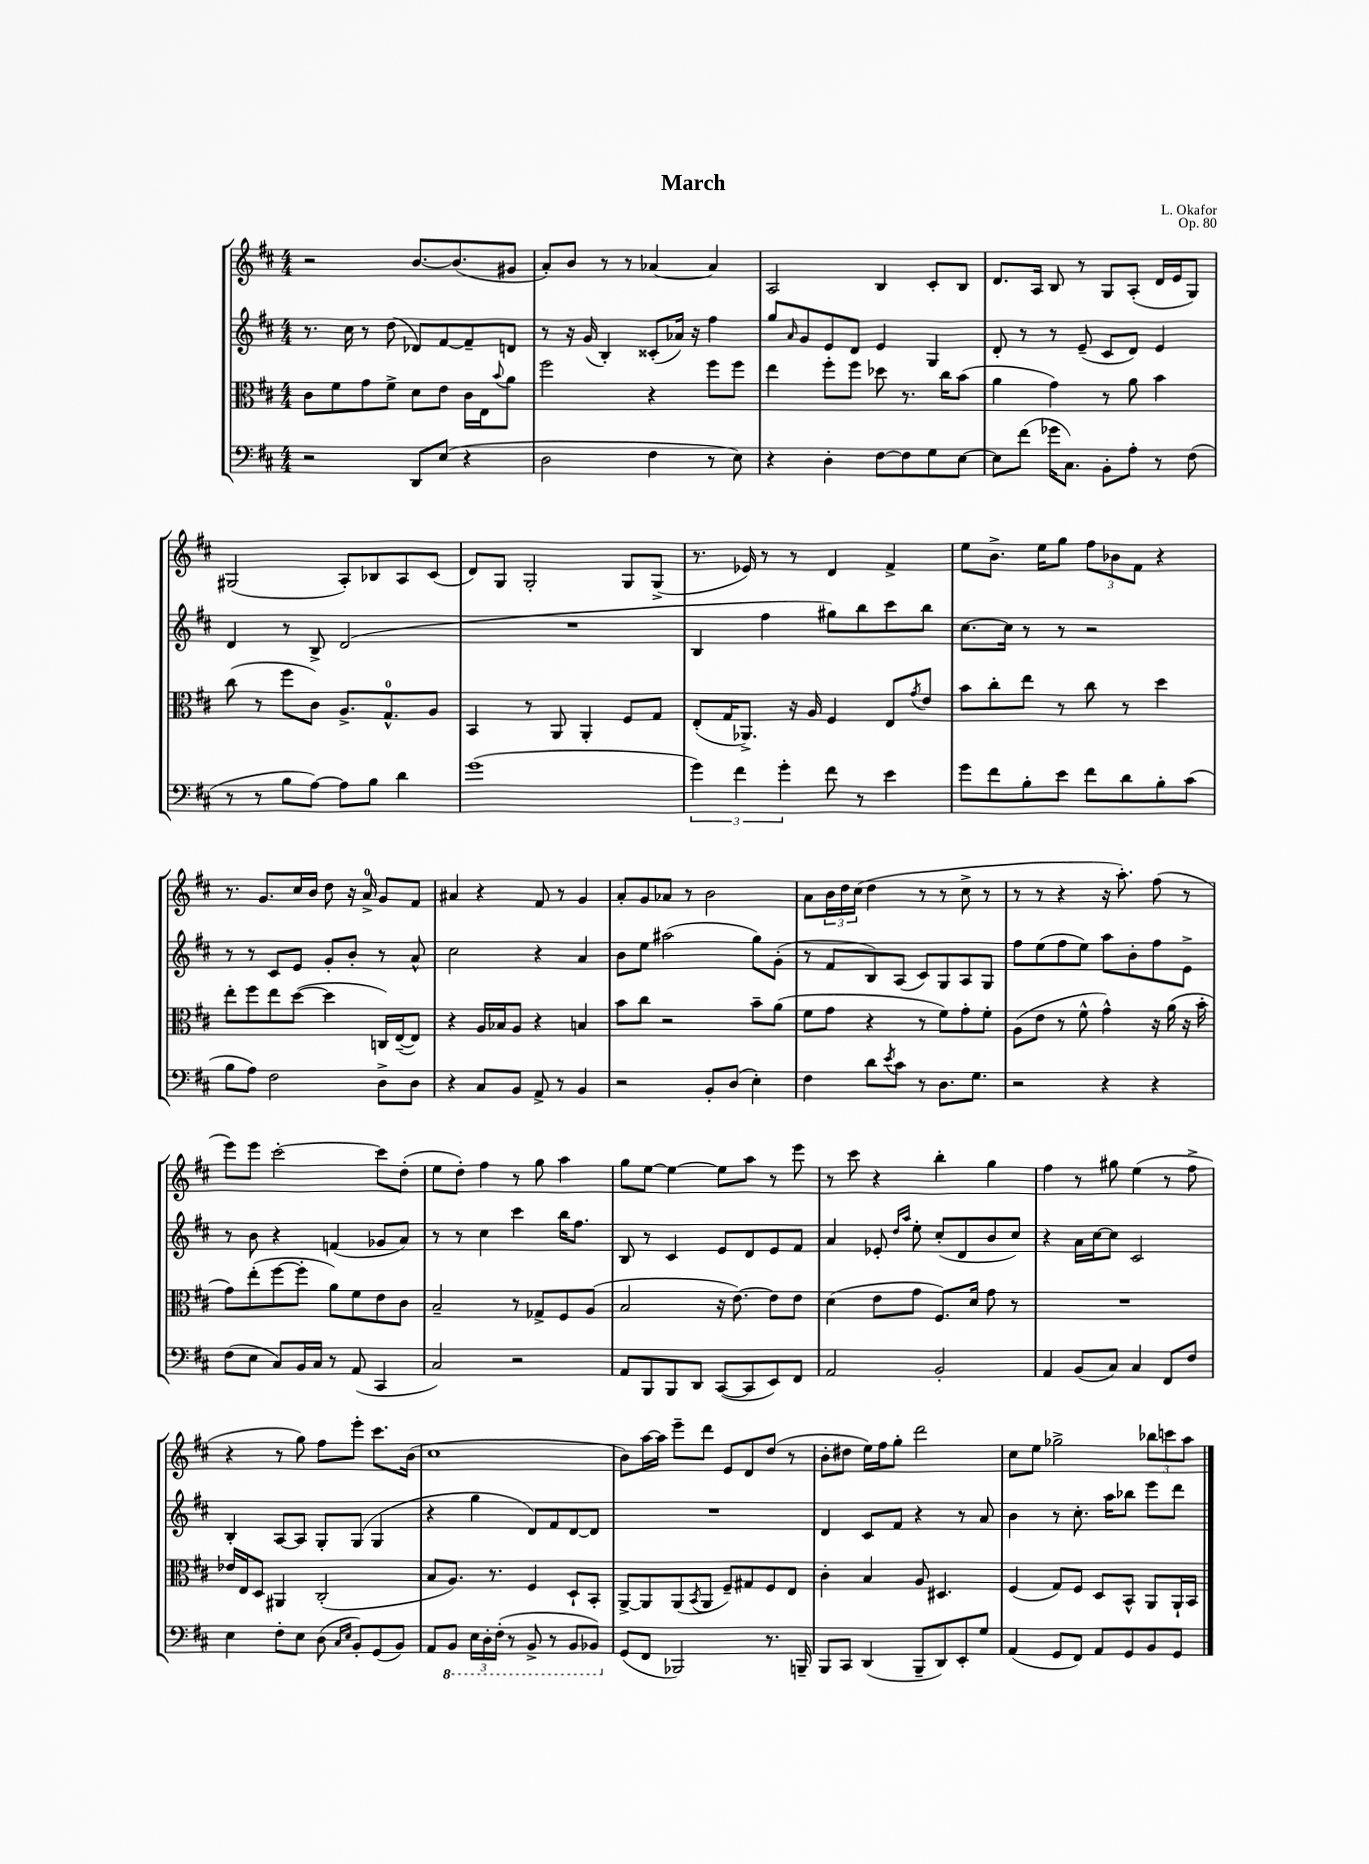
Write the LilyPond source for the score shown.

\header { title = "March" composer = "L. Okafor" opus = "Op. 80" }
<<
\new StaffGroup <<
\new Staff = "s0" {
    \clef treble \key d \major \numericTimeSignature \time 4/4
    r2 b'8.~ b'8.( gis'8 |
    a'8-.) b'8 r8 r8 aes'4~ aes'4 |
    a2 b4 cis'8-. b8 |
    d'8. a16 b8 r8 g8 a8-.( d'16 e'16 g8) |
    gis2( a8-.) bes8 a8 cis'8( |
    d'8) g8 g2-. g8 g8->( |
    r8. ees'16) r8 r8 d'4 fis'4-> |
    e''8 b'8.-> e''16 g''8 \tuplet 3/2 { fis''8 bes'8 fis'8 } r4 |
    r8. g'8. cis''16 b'16 d''8 r16 a'16-0-> g'8 fis'8 |
    ais'4 r4 fis'8 r8 g'4 |
    a'8-. g'8 aes'8 r8 b'2 |
    a'8 \tuplet 3/2 { b'16 d''16 cis''16( } d''4 r8 r8 cis''8-> r8 |
    r8 r8 r4 r16 a''8.-.) fis''8( r8 |
    e'''8) e'''8 cis'''2~-. cis'''8 d''8-.( |
    e''8 d''8-.) fis''4 r8 g''8 a''4 |
    g''8 e''8~ e''4~ e''8 a''8 r8 e'''8 |
    r8 cis'''8 r4 b''4-. g''4 |
    fis''4 r8 gis''8 e''4( r8 fis''8-> |
    r4 r8 g''8) fis''8 e'''8-. cis'''8. b'16( |
    cis''1 |
    b'8) a''16~ a''16 e'''8-- d'''8 e'8 d'8 d''8( r8 |
    b'8-. dis''8 e''16) fis''16 g''8-. d'''2 |
    cis''8 e''8 ges''2-> \tuplet 3/2 { bes''8 c'''8 a''8 } \bar "|." |
}
\new Staff = "s1" {
    \clef treble \key d \major \numericTimeSignature \time 4/4
    r8. cis''16 r8 d''8( des'8) fis'8~ fis'8-- d'8 |
    r8 r16 g'16( b4-.) cisis'8-.( aes'16) r16 fis''4 |
    g''8 \grace { a'16 } g'8 e'8 d'8 e'4 g4 |
    d'8-. r8 r8 e'8--( cis'8 d'8) e'4 |
    d'4 r8 b8-> d'2( |
    R1 |
    b4 fis''4 gis''8) b''8 cis'''8 b''8 |
    cis''8.~ cis''16 r8 r8 r2 |
    r8 r8 cis'8 e'8 g'8-. b'8-. r8 a'8-^ |
    cis''2 r4 a'4 |
    b'8 e''8 ais''2( g''8) g'8-.( |
    r8 fis'8 b8) a8( cis'8) g8 a8 g8 |
    fis''8 e''8( fis''8 e''8) a''8 b'8-. fis''8 e'8-> |
    r8 b'8 r4 f'4( ges'8 a'8) |
    r8 r8 cis''4 cis'''4 b''16 fis''8. |
    b8 r8 cis'4 e'8 d'8 e'8 fis'8 |
    a'4 ees'8-. \grace { d''16 a''16 } e''8-. cis''8-.( d'8 b'8 cis''8) |
    r4 a'16 cis''16~ cis''8 cis'2 |
    b4-. a8~ a8 g8-. g8( g4 |
    r4 g''4 d'8) fis'8 d'8~ d'8 |
    R1 |
    d'4 cis'8 fis'8 r4 r8 a'8 |
    b'4 r8 cis''8.-. a''16 bes''8 e'''8 d'''8 \bar "|." |
}
\new Staff = "s2" {
    \clef alto \key d \major \numericTimeSignature \time 4/4
    cis'8 fis'8 g'8 fis'8-> d'8 e'8 cis'16 e16 \appoggiatura { b'8 } a'8 |
    fis''2 r4 fis''8 fis''8 |
    e''4 fis''8-. fis''8 des''8 r8. cis''16 b'8( |
    a'4 g'4) r8 a'8 b'4 |
    cis''8( r8 fis''8 cis'8) a8.-> g8.-0-^ a8 |
    b,4 r8 a,8 a,4-. fis8 g8 |
    e8-.( g16 aes,8.->) r16 a16 fis4 e8 \acciaccatura { g'8 } e'8 |
    b'8 cis''8-. e''8 r8 cis''8 r8 d''4 |
    e''8-. fis''8 e''8 d''8~( d''4 c16) e16~--( e8) |
    r4 a16 bes16 a8 r4 b4 |
    b'8 cis''8 r2 b'8-- a'8( |
    fis'8 g'8 r4 r8 fis'8) g'8-. fis'8-. |
    a8( e'8 r8 fis'8-^ g'4-^) r16 a'16( r16 b'16-. |
    g'8) e''8-.( fis''8~ fis''8-. a'8) fis'8 e'8 cis'8 |
    b2-- r8 ges8-> fis8 a8( |
    b2 r16 e'8.~) e'8 e'8 |
    d'4( e'8 g'8 fis8.) d'16 g'8 r8 |
    R1 |
    ees'16 e16 d8 ais,4 cis2-.( |
    b8 a8.) r8. fis4 d8-! b,8-. |
    a,8~-> a,8 a,8( \acciaccatura { b,8 } a,8 fis8--) gis8 fis8 e8 |
    cis'4-. b4 a8 dis4. |
    fis4( g8) fis8 d8 b,8-^ a,8 a,16-! b,16 \bar "|." |
}
\new Staff = "s3" {
    \clef bass \key d \major \numericTimeSignature \time 4/4
    r2 d,8 e8( r4 |
    d2 fis4 r8 e8) |
    r4 d4-. fis8~ fis8 g8 e8~ |
    e8 fis'8( ges'16 cis8.) b,8-. a8-. r8 fis8( |
    r8 r8 b8 a8~) a8 b8 d'4 |
    g'1( |
    \tuplet 3/2 { g'4) fis'4 g'4-. } fis'8 r8 e'4 |
    g'8 fis'8 b8-. e'8 fis'8 d'8 b8-. cis'8( |
    b8 a8) fis2 d8-> d8 |
    r4 cis8 b,8 a,8-> r8 b,4 |
    r2 b,8-. d8( e4-.) |
    fis4 d'8 \acciaccatura { e'8 } cis'8 r8 d8. g8. |
    r2 r4 r4 |
    fis8( e8 cis8) b,16 cis16 r8 a,8( cis,4 |
    cis2) r2 |
    a,8 b,,8 b,,8 d,8 cis,8~( cis,8 e,8) fis,8 |
    a,2 b,2-. |
    a,4 b,8( cis8) cis4 fis,8 fis8 |
    e4 fis8-. e8 d8( \grace { cis16 e16 } b,8-.) g,8( b,8) |
    a,8 \ottava #-1 b,,8 \tuplet 3/2 { e,16 d,16-. fis,16-.( } r8 b,,8-> r8 b,,8 bes,,8) \ottava #0 |
    g,8( fis,8 bes,,2) r8. b,,16-- |
    b,,8 cis,8 d,4( b,,8-- d,8) e,8-. g8 |
    a,4( g,8 fis,8) a,8 g,8 b,8 g,8 \bar "|." |
}
>>
>>
\layout { \context { \Score \remove "Bar_number_engraver" } }
